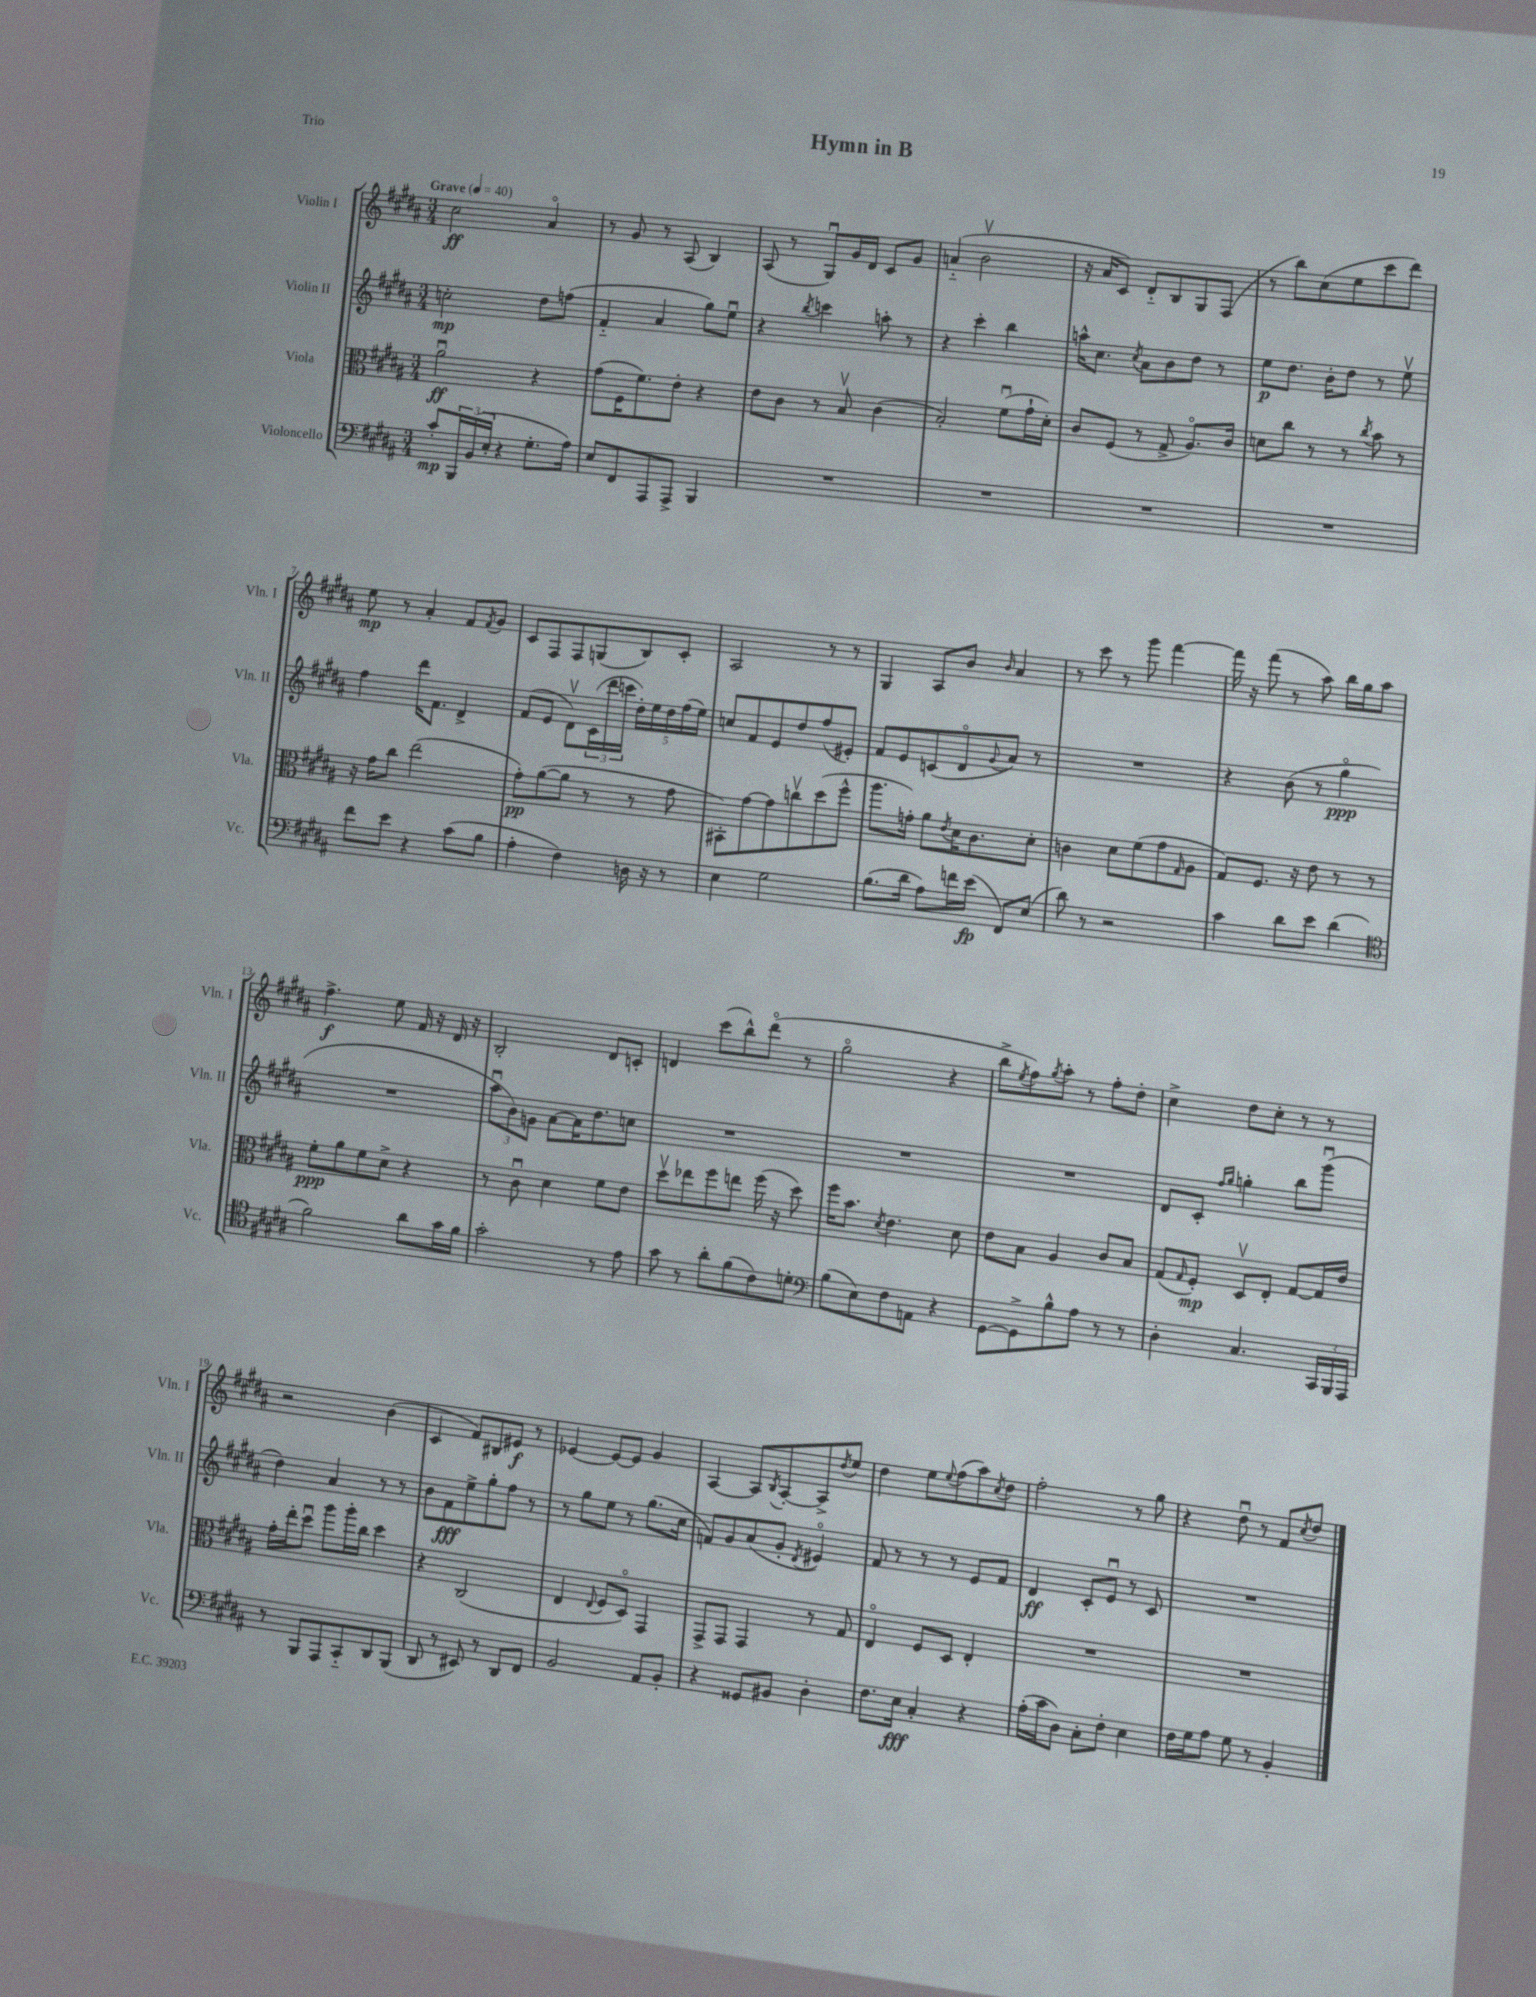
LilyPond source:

\header { title = "Hymn in B" piece = "Trio" }
<<
\new StaffGroup <<
\new Staff = "s0" \with { instrumentName = "Violin I" shortInstrumentName = "Vln. I" } {
    \clef treble \key b \major \numericTimeSignature \time 3/4 \tempo "Grave" 4 = 40
    cis''2\ff ais'4\flageolet |
    r8 gis'8 r8 ais8( b4) |
    ais8( r8 gis8\downbow) gis'16 dis'16 cis'8 gis'8 |
    a'4-_( b'2\upbow |
    r16 ais'16 cis'8) dis'8-_ b8 gis8 fis8( |
    r8 b''8) cis''8( e''8 cis'''8 dis'''8) |
    e''8\mp r8 ais'4-. fis'8 \acciaccatura { fis'8 } gis'8 |
    cis'8 fis8 fis8 g8( b8) cis'8-. |
    ais2 r8 r8 |
    gis4 ais8 b'8 \grace { b'16 } ais'4 |
    r8 cis'''8 r8 gis'''8 fis'''4~ |
    fis'''16 r16 fis'''8( r8 ais''8) b''16 gis''16 ais''8 |
    fis''4.->\f e''8 fis'16 r16 dis'16 r16 |
    b2-. dis'8 c'8-. |
    d'4 cis'''8( b''8-^) dis'''8\flageolet( r8 |
    gis''2\flageolet r4 |
    b''8-> \acciaccatura { e''8 } fis''8) \acciaccatura { gis''8 } ais''8-. r8 fis''8-. dis''8-. |
    cis''4-> dis''8 cis''8-. r8 r8 |
    r2 b'4( |
    cis'4 fis'8) bis8 eis'8\f r8 |
    ees'4~ ees'8~ ees'8 gis'4 |
    ais4~ ais8 \acciaccatura { b8 } ais8~-. ais8-> \acciaccatura { dis''8 } e''8 |
    dis''4 e''8 \appoggiatura { e''8 } fis''8( ais''8) \acciaccatura { cis''8 } dis''8 |
    fis''2-. r8 gis''8 |
    r4 dis''8\downbow r8 fis'8 \acciaccatura { cis''8 } dis''8 \bar "|." |
}
\new Staff = "s1" \with { instrumentName = "Violin II" shortInstrumentName = "Vln. II" } {
    \clef treble \key b \major \numericTimeSignature \time 3/4
    c''2-.\mp dis''8 f''8( |
    fis'4-_ ais'4 gis''8) e''8\downbow |
    r4 \acciaccatura { b''8 } c'''4 a''8-. r8 |
    r4 cis'''4-. b''4 |
    a''16-^ cis''8. \acciaccatura { cis''8 } ais'8 b'8 dis''8 r8 |
    e''8\p dis''8. b'16-. dis''8 r8 e''8\upbow |
    fis''4 dis'''16 fis'8. dis'4-> |
    fis'8( e'8 dis'8\upbow) \tuplet 3/2 { cis'16( dis'''16 c'''16 } \tuplet 5/4 { dis''16-.) e''16 dis''16 fis''16( e''16) } |
    c''8 fis'8 e'8 dis''8 fis''8( eis'8-.) |
    fis'8 e'8 c'8( dis'8\flageolet \appoggiatura { gis'8 } ais'8) r8 |
    R2. |
    r4 b'8( r8 gis''4\flageolet\ppp |
    R2. |
    \tuplet 3/2 { ais''8\downbow b'8) g'8 } ais'8~ ais'16 dis''8. c''8 |
    R2. |
    R2. |
    R2. |
    dis'8 cis'8-. \grace { fis''16 gis''16 } g''4-. b''8 gis'''8\downbow( |
    dis''4) ais'4 r8 r8 |
    b'8 fis'8\fff e''8-> gis''8-. fis''8 r8 |
    r8 gis''8 e''8 r8 gis''8.( cis''16 |
    f'8) gis'8 ais'8( gis'8-. \acciaccatura { dis'8 } eis'4\flageolet) |
    fis'8 r8 r8 r8 e'8 fis'8 |
    dis'4\ff cis'8-. e'8\downbow r8 cis'8 |
    R2. \bar "|." |
}
\new Staff = "s2" \with { instrumentName = "Viola" shortInstrumentName = "Vla." } {
    \clef alto \key b \major \numericTimeSignature \time 3/4
    ais'2\downbow\ff r4 |
    gis'8( fis16 fis'8.) e'8-. r4 |
    e'8 cis'8 r8 b8\upbow cis'4( |
    b2-.) fis'8\downbow( gis'16-! dis'16-.) |
    cis'8 fis8( r8 gis8-> ais8.\flageolet) cis'16 |
    d'8 cis''8 r8 r8 \acciaccatura { cis''8 } b'8 r8 |
    r16 gis'16 cis''8 e''2( |
    gis'8-.\pp) ais'8~( ais'8 r8 r8 gis'8 |
    bis,8-.) gis'8~ gis'8 c''8\upbow dis''8( fis''8-^ |
    ais''8. g'16-.) ais'8 \acciaccatura { e'8 } dis'16 cis'8. dis'8-. |
    c'4 dis'8 fis'8( gis'8 \grace { gis16 } ais8 |
    gis8) fis8. r16 e'8 r8 r8 |
    fis'8-.\ppp ais'8 fis'8 dis'8-> r4 |
    r8 cis'8\downbow dis'4 fis'8 e'8 |
    dis''8\upbow ees''8 fis''8 e''8 fis''16( r16 dis''8) |
    fis''16 b'8. \acciaccatura { dis'8 } e'4. dis'8 |
    e'8 b8 ais4 cis'8 b8 |
    gis8( \grace { gis16 } fis8-.\mp) dis8\upbow e8-. gis8~ gis16 e'16 |
    gis'16-. e''16-. dis''8\downbow ais''8 ais''16-. cis''16 dis''4 |
    r4 cis2( |
    e4 \appoggiatura { e8 } fis8 dis8\flageolet) gis,4 |
    gis,8-> gis,8 gis,4 r8 gis8 |
    e4\flageolet fis8 dis8 e4-. |
    R2. |
    R2. \bar "|." |
}
\new Staff = "s3" \with { instrumentName = "Violoncello" shortInstrumentName = "Vc." } {
    \clef bass \key b \major \numericTimeSignature \time 3/4
    cis'8-.\mp \tuplet 3/2 { b,,16 b,16( e16-. } r4 gis8.-. ais16) |
    e8 fis,8 ais,,8 ais,,8-> b,,4 |
    R2. |
    R2. |
    R2. |
    R2. |
    fis'8 e'8 r4 cis'8( b8 |
    ais4-. fis4) d16 r16 r8 |
    e4 gis2 |
    b8.( dis'16 ais8) f'16 e'16\fp( fis,8) e8( |
    dis'8) r8 r2 |
    cis'4 dis'8 e'8 dis'4( |
    \clef tenor fis'2) ais'8 gis'16 fis'16 |
    gis'2-. r8 e'8 |
    gis'8 r8 ais'8-. fis'8( cis'8) d'8-. |
    \clef bass b8( e8) fis8 a,8 r4 |
    gis,8~ gis,8-> b8-^ ais8 r8 r8 |
    dis4-. cis4. \tuplet 3/2 { cis,16 b,,16 ais,,16 } |
    r8 b,,8 ais,,8 cis,8-_ dis,8 b,,8( |
    dis,8 r8 eis,8) r8 dis,8 fis,8 |
    b,2 ais,8 b,8-. |
    r4 gisis,8 bis,8 dis4-. |
    fis8. e16\fff cis4-. r4 |
    ais16-.( cis'16 dis8) cis8-. fis8-. e4 |
    fis16 gis16 ais8 gis8 r8 b,4-. \bar "|." |
}
>>
>>
